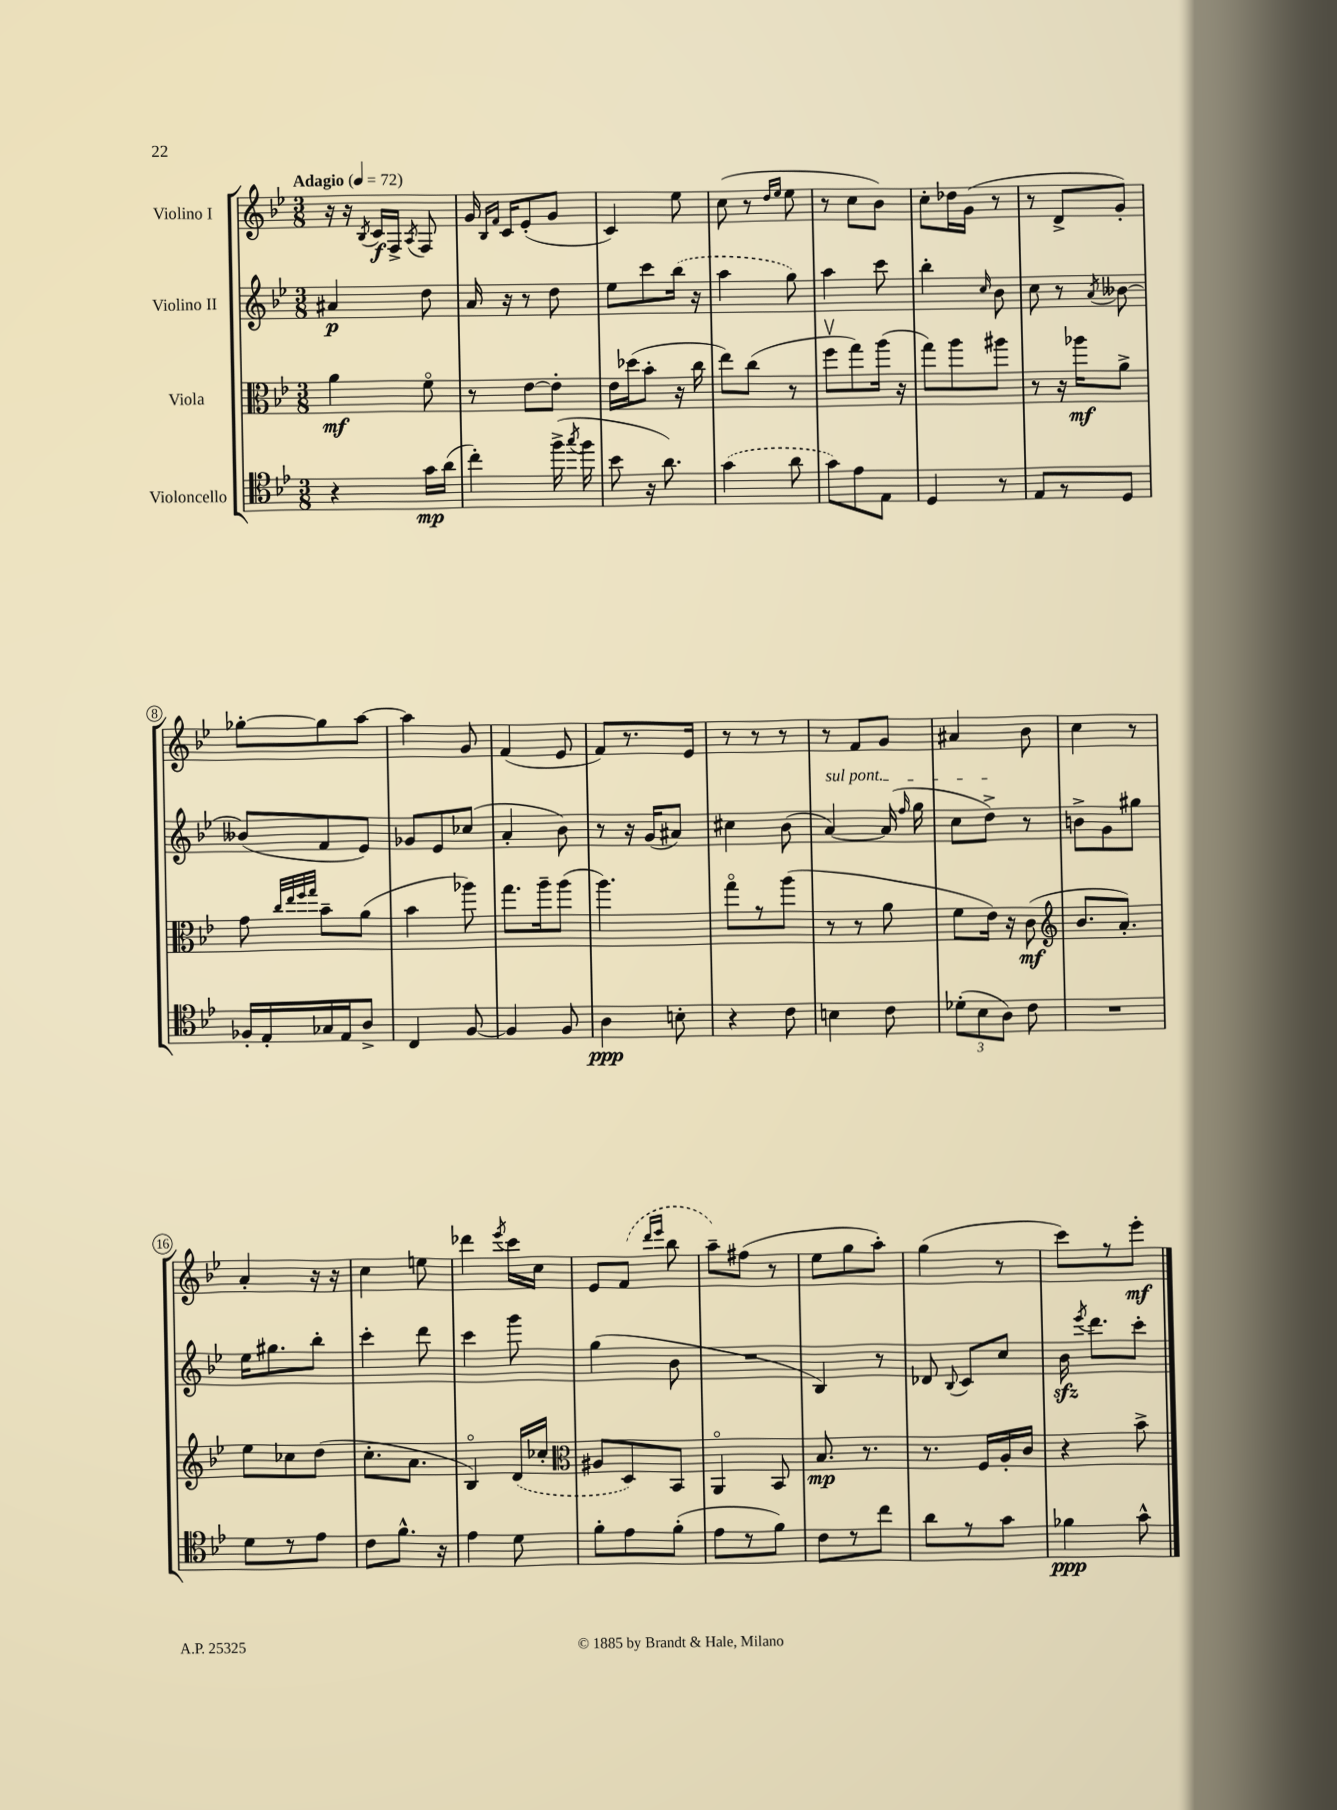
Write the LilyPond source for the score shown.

<<
\new StaffGroup <<
\new Staff = "s0" \with { instrumentName = "Violino I" } {
    \clef treble \key bes \major \numericTimeSignature \time 3/8 \tempo "Adagio" 4 = 72
    \autoBeamOff r16 r16 \acciaccatura { bes8 } c'16[\f f16]-> \acciaccatura { a8 } f8 |
    g'16 \grace { bes16[ f'16] } c'16[ ees'8-.( g'8] |
    c'4) ees''8 |
    c''8( r8 \grace { d''16[ ees''16] } ees''8 |
    r8 c''8[ bes'8]) |
    c''8[-. des''16 g'16]( r8 |
    r8 d'8[-> g'8]-.) |
    ges''8[~-. ges''8 a''8]~ |
    a''4 g'8 |
    f'4( ees'8 |
    f'8[) r8. ees'16] |
    r8 r8 r8 |
    r8 f'8[ g'8] |
    ais'4 bes'8 |
    c''4 r8 |
    a'4-. r16 r16 |
    c''4 e''8 |
    des'''4 \acciaccatura { ees'''8 } c'''16[ c''16] |
    ees'8[ \once \slurDashed f'8]( \grace { d'''16[ ees'''16] } bes''8 |
    a''8[--) fis''8]( r8 |
    ees''8[ g''8 a''8]-.) |
    g''4( r8 |
    c'''8[) r8 ees'''8]-.\mf \bar "|." |
}
\new Staff = "s1" \with { instrumentName = "Violino II" } {
    \clef treble \key bes \major \numericTimeSignature \time 3/8
    \autoBeamOff ais'4\p d''8 |
    a'16 r16 r8 d''8 |
    ees''8[ c'''8 \once \slurDashed bes''16]( r16 |
    a''4 g''8) |
    a''4 c'''8 |
    bes''4-. \grace { c''16 } bes'8 |
    c''8 r8 \acciaccatura { a'8 } beses'8~ |
    beses'8[( f'8 ees'8]) |
    ges'8[ ees'8 ces''8]( |
    a'4-. bes'8) |
    r8 r16 g'16[( ais'8]) |
    cis''4 bes'8( |
    \once \override TextSpanner.bound-details.left.text = \markup { \italic "sul pont." } a'4~\startTextSpan) a'16( \grace { f''16 } g''16 |
    c''8[ d''8]->\stopTextSpan) r8 |
    b'8[-> g'8 gis''8] |
    ees''16[ gis''8. bes''8]-. |
    c'''4-. d'''8 |
    c'''4 g'''8 |
    g''4( bes'8 |
    R4. |
    bes4) r8 |
    des'8 \appoggiatura { bes8 } c'8[ c''8] |
    bes'16\sfz \acciaccatura { ees'''8 } d'''8.[ c'''8]-. \bar "|." |
}
\new Staff = "s2" \with { instrumentName = "Viola" } {
    \clef alto \key bes \major \numericTimeSignature \time 3/8
    \autoBeamOff a'4\mf f'8\flageolet |
    r8 ees'8[~ ees'8]-. |
    ees'16[ des''16( bes'8]-. r16 c''16 |
    ees''8[) c''8]( r8 |
    f''8[\upbow g''8) a''16]( r16 |
    g''8[) a''8 ais''8] |
    r8 r16 aes''16[\mf a'8]-> |
    g'8 \grace { c''32[ ees''32 f''32 g''32] } bes'8[-- a'8]( |
    bes'4 aes''8) |
    g''8.[ a''16-- a''8]( |
    a''4.) |
    g''8[\flageolet r8 a''8]( |
    r8 r8 a'8 |
    f'8[ ees'16]) r16 c'8\mf( |
    \clef treble bes'8.[ a'8.]-.) |
    ees''8[ ces''8 d''8]( |
    c''8.[-. a'8.] |
    bes4\flageolet) \once \slurDashed d'16[( ces''16]-. |
    \clef alto ais8[ d8) bes,8] |
    a,4\flageolet bes,8 |
    bes8.\mp r8. |
    r8. f16[ a16-. c'16] |
    r4 bes'8-> \bar "|." |
}
\new Staff = "s3" \with { instrumentName = "Violoncello" } {
    \clef tenor \key bes \major \numericTimeSignature \time 3/8
    \autoBeamOff r4 g'16[\mp a'16]( |
    c''4-.) f''16->( \acciaccatura { g''8 } f''16 |
    bes'8 r16 a'8.) |
    \once \slurDashed g'4( a'8 |
    g'8[) ees'8 ees8] |
    d4 r8 |
    ees8[ r8 d8] |
    fes16[-. ees16-. ges16 ees16 a8]-> |
    c4 f8~ |
    f4 f8 |
    a4\ppp b8-. |
    r4 c'8 |
    b4 c'8 |
    \tuplet 3/2 { des'8[-.( bes8 a8]) } c'8 |
    R4. |
    d'8[ r8 ees'8] |
    c'8[ f'8.]-^ r16 |
    ees'4 d'8 |
    f'8[-. ees'8 f'8]-.( |
    ees'8[ r8 f'8]) |
    c'8[ r8 c''8] |
    a'8[ r8 g'8] |
    fes'4\ppp g'8-^ \bar "|." |
}
>>
>>
\layout { \context { \Score \override BarNumber.stencil = #(make-stencil-circler 0.1 0.3 ly:text-interface::print) } }
